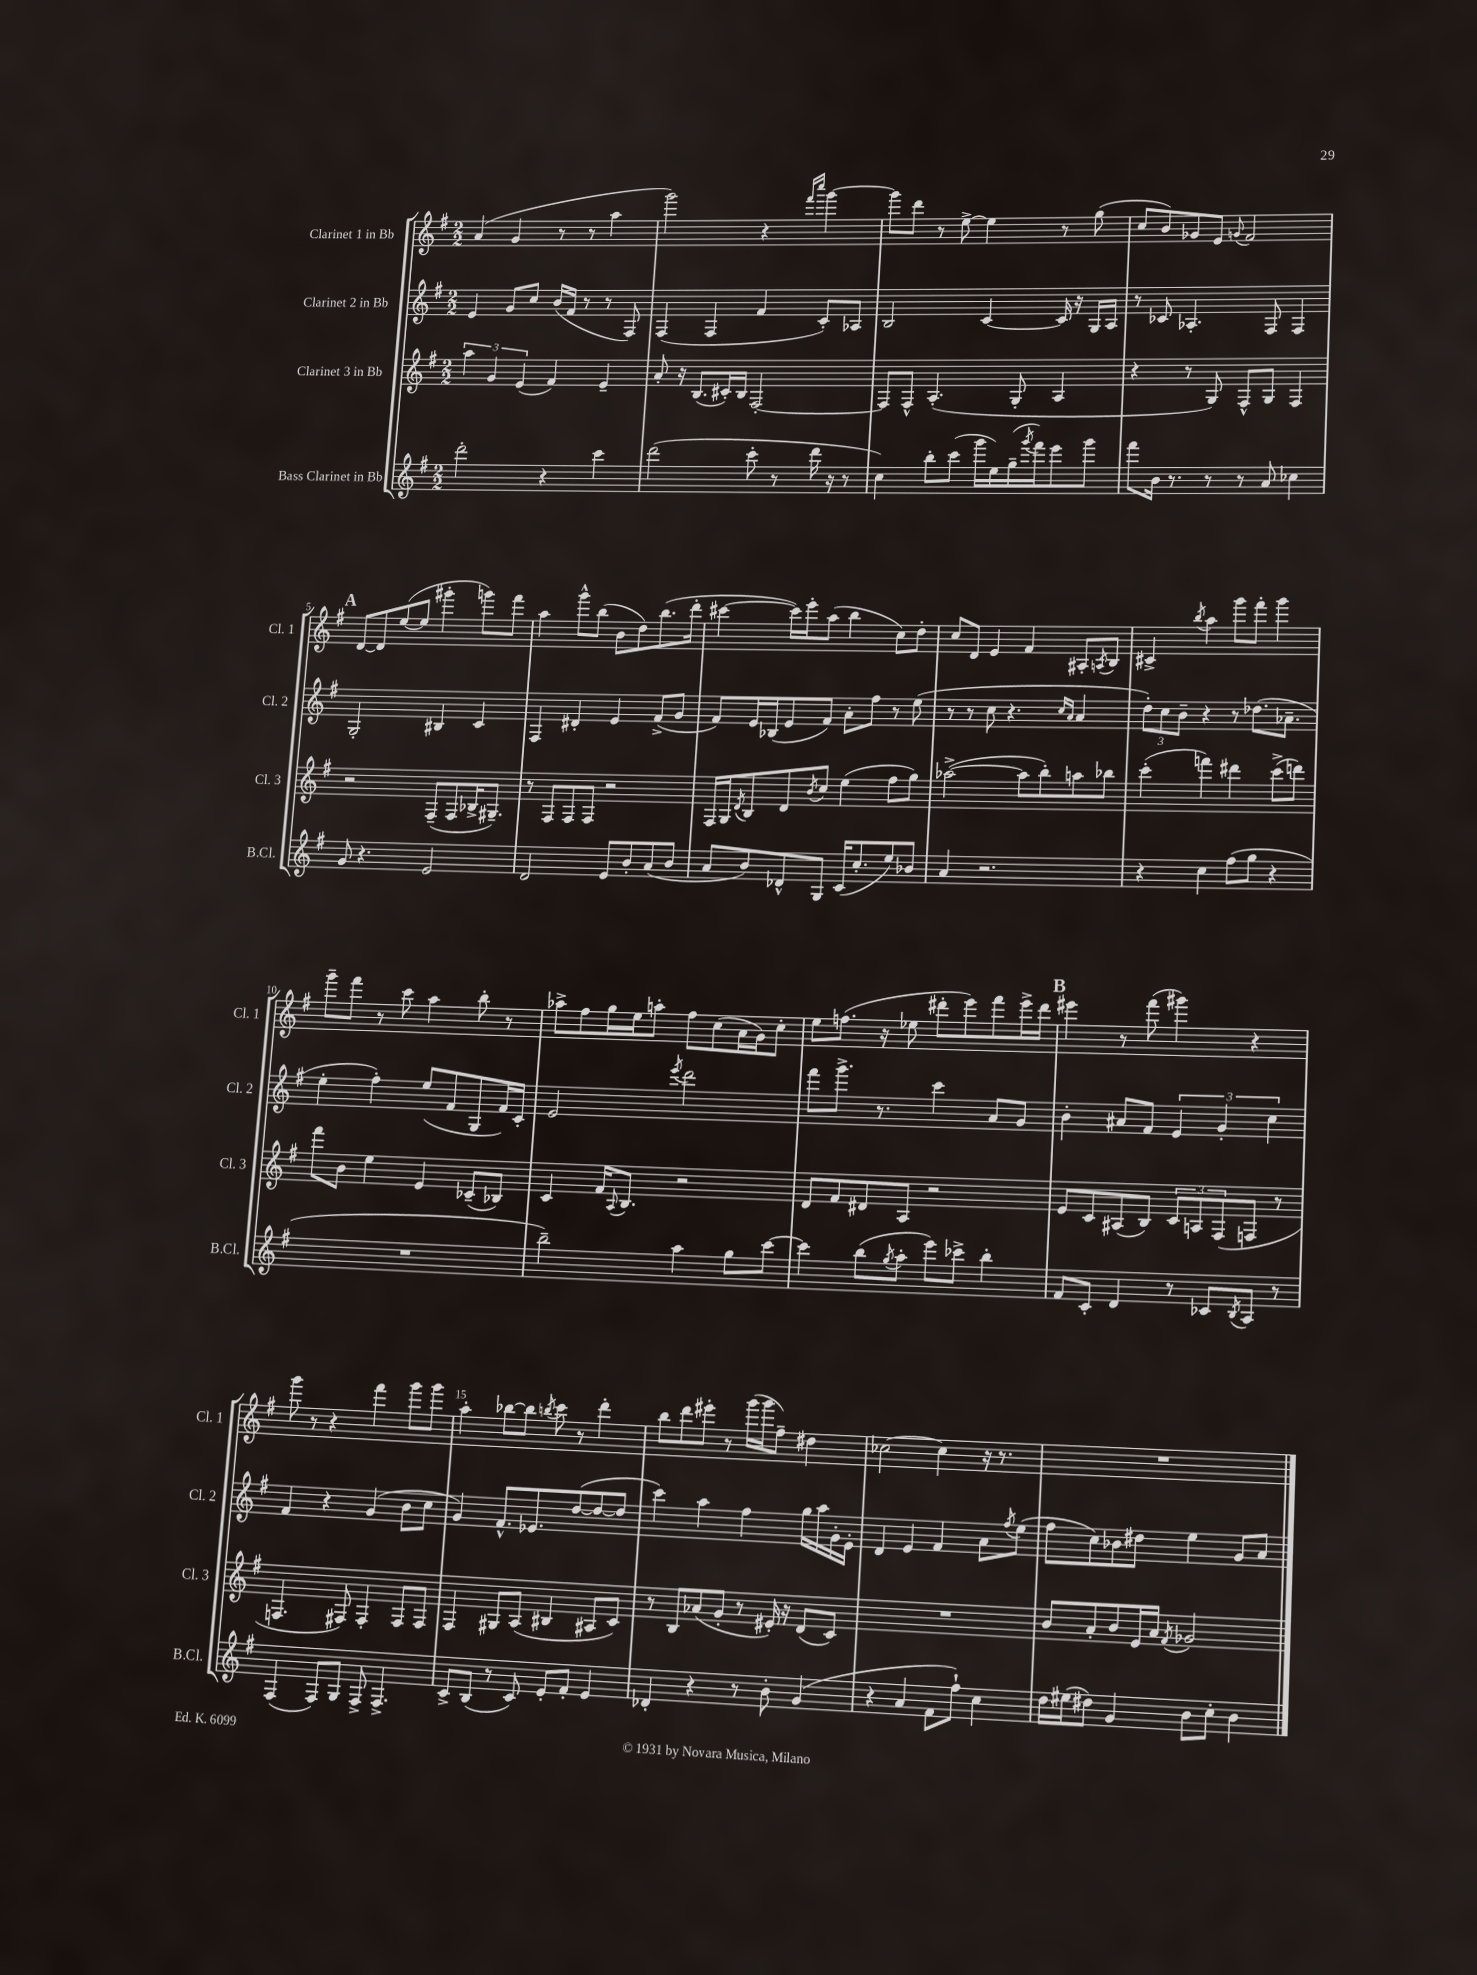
<<
\new StaffGroup <<
\new Staff = "s0" \with { instrumentName = "Clarinet 1 in Bb" shortInstrumentName = "Cl. 1" } {
    \clef treble \key g \major \numericTimeSignature \time 2/2
    a'4( g'4 r8 r8 a''4 |
    g'''2) r4 \grace { fis'''16 c''''16 } g'''4~ |
    g'''8 d'''8 r8 e''8~-> e''4 r8 g''8( |
    c''8 b'8) ges'8 e'8 \appoggiatura { g'8 } fis'2 |
    \mark \markup { \bold "A" } d'8~ d'8 e''8~( e''8 gis'''4-. g'''8) fis'''8 |
    a''4 g'''8-^ b''8( b'8 d''8) b''8.( d'''16-. |
    cis'''4~ cis'''16) e'''16-. a''8( b''4 c''8) d''8-. |
    c''8 d'8 e'4 fis'4 ais8-. \acciaccatura { a8 } b8 |
    cis'4-> \acciaccatura { b''8 } a''4 g'''8 fis'''8-. g'''4 |
    g'''8-- fis'''8 r8 c'''8 a''4 b''8-. r8 |
    aes''8-> fis''8 g''16 e''16 a''8-. fis''8 c''8( a'16 g'16) c''8-. |
    e''8 f''8.( r16 ees''8 dis'''8-. e'''8) fis'''8 e'''16-> dis'''16 |
    \mark \markup { \bold "B" } eis'''4 r8 fis'''8( gis'''4) r4 |
    g'''8 r8 r4 fis'''4 g'''8 g'''8 |
    a''4-. bes''8~ bes''8 \acciaccatura { b''8 } c'''8 r8 d'''4-. |
    b''8 d'''8 eis'''8-. r8 g'''16( g'''16 fis''8--) dis''4 |
    ces''2~ ces''4 r16 r8. |
    R1 \bar "|." |
}
\new Staff = "s1" \with { instrumentName = "Clarinet 2 in Bb" shortInstrumentName = "Cl. 2" } {
    \clef treble \key g \major \numericTimeSignature \time 2/2
    e'4 g'8 c''8 b'16( fis'16 r8 r8 fis8) |
    fis4( fis4 fis'4 c'8-.) aes8 |
    b2 c'4~ c'16 r16 g16 a16 |
    r8 ces'8 aes4.-. fis8 fis4 |
    \mark \markup { \bold "A" } g2-. bis4 c'4 |
    fis4 dis'4-. e'4 fis'8->( g'8 |
    fis'8) e'16 bes16( e'8 fis'8) a'8-. fis''8 r8 e''8( |
    r8 r8 c''8 r4. \grace { c''16 a'16 } a'4 |
    \tuplet 3/2 { d''8-.) c''8 b'8-- } r4 r8 des''8.( aes'8.-- |
    e''4-. fis''4-.) e''8( fis'8 g8 fis'16) c'16-. |
    e'2 \acciaccatura { e'''8 } d'''2 |
    fis'''8 g'''8.-> r8. c'''4 a'8 g'8 |
    \mark \markup { \bold "B" } b'4-. ais'8 fis'8 \tuplet 3/2 { e'4 g'4-. c''4 } |
    fis'4 r4 g'4( b'8 c''8 |
    g'4) fis'8.-^ ees'8. d''8~( d''8~ d''8 |
    c'''4) a''4 fis''4 g''16 a''16 g'16-. e'16-. |
    d'4 e'4 fis'4 a'8 \acciaccatura { fis''8 } e''8( |
    fis''8 c''8) bes'8 dis''8 e''4 g'8 a'8 \bar "|." |
}
\new Staff = "s2" \with { instrumentName = "Clarinet 3 in Bb" shortInstrumentName = "Cl. 3" } {
    \clef treble \key g \major \numericTimeSignature \time 2/2
    \tuplet 3/2 { a''4 g'4 e'4( } fis'4) e'4-- |
    a'8-. r16 b8.( cis'16-.) b16 fis2~-. |
    fis8 fis8-^ a4.-.( g8-. a4 |
    r4 r8 g8) fis8-^ g8 fis4 |
    \mark \markup { \bold "A" } r2 fis8--( fis8 bes16-> gis8.--) |
    r8 fis8 fis8 fis8 r2 |
    fis16 g16 \acciaccatura { d'8 } b8 d'8 \acciaccatura { b'8 } c''8 e''4( fis''8 g''8) |
    aes''2~->( aes''8 b''8-.) a''8 bes''8 |
    c'''4-.( f'''4) dis'''4 c'''8->( d'''8) |
    fis'''8 b'8 e''4 e'4 ces'8--( bes8) |
    c'4 fis'16 \appoggiatura { a8 } b8. r2 |
    d'8 fis'8 dis'8 a8 r2 |
    \mark \markup { \bold "B" } e'8 c'8 ais8( b8) \tuplet 3/2 { c'8 a8 fis8( } f8 r8 |
    f4. fis8) fis4-. fis8 fis8 |
    fis4 gis8 a8( bis4 ais8 c'8) |
    r8 b8 aes'8( g'8-. r8 eis'16-.) r16 d'8( c'8) |
    R1 |
    b'8 a'8-. b'8 e'16 a'16 \acciaccatura { fis'8 } ges'2 \bar "|." |
}
\new Staff = "s3" \with { instrumentName = "Bass Clarinet in Bb" shortInstrumentName = "B.Cl." } {
    \clef treble \key g \major \numericTimeSignature \time 2/2
    d'''2-. r4 c'''4 |
    d'''2( c'''8-. r8 d'''16 r16 r8 |
    c''4) b''8-. c'''8( g'''16 e''16) g''16--( \acciaccatura { g'''8 } fis'''16) e'''8 g'''8 |
    fis'''8 b'16 r8. r8 r8 a'8 ces''4 |
    \mark \markup { \bold "A" } g'8 r4. e'2 |
    d'2 e'8 b'8-. a'8( b'8 |
    a'8 b'8) des'8-^ g8 c'16( c''8.-. e''8) bes'8 |
    a'4 r2. |
    r4 c''4 fis''8( g''8 r4 |
    R1 |
    b''2--) a''4 g''8 c'''8~ |
    c'''4 b''8( \acciaccatura { g''8 } a''8-. e'''8) ces'''8-> b''4-. |
    \mark \markup { \bold "B" } fis'8 c'8-. d'4 r8 ces'8 \acciaccatura { b8 } a8 r8 |
    fis4( fis8) g8 fis8-> fis4.-> |
    c'8-> b8( r8 c'8) e'8-. fis'8-. e'4 |
    des'4-. r4 r8 b'8-. g'4( |
    r4 a'4 fis'8 fis''8-!) c''4 |
    d''16 eis''16( dis''8) g'4 b'8 c''8-. b'4 \bar "|." |
}
>>
>>
\layout { \context { \Score \override BarNumber.break-visibility = ##(#f #t #t) barNumberVisibility = #(every-nth-bar-number-visible 5) } }
